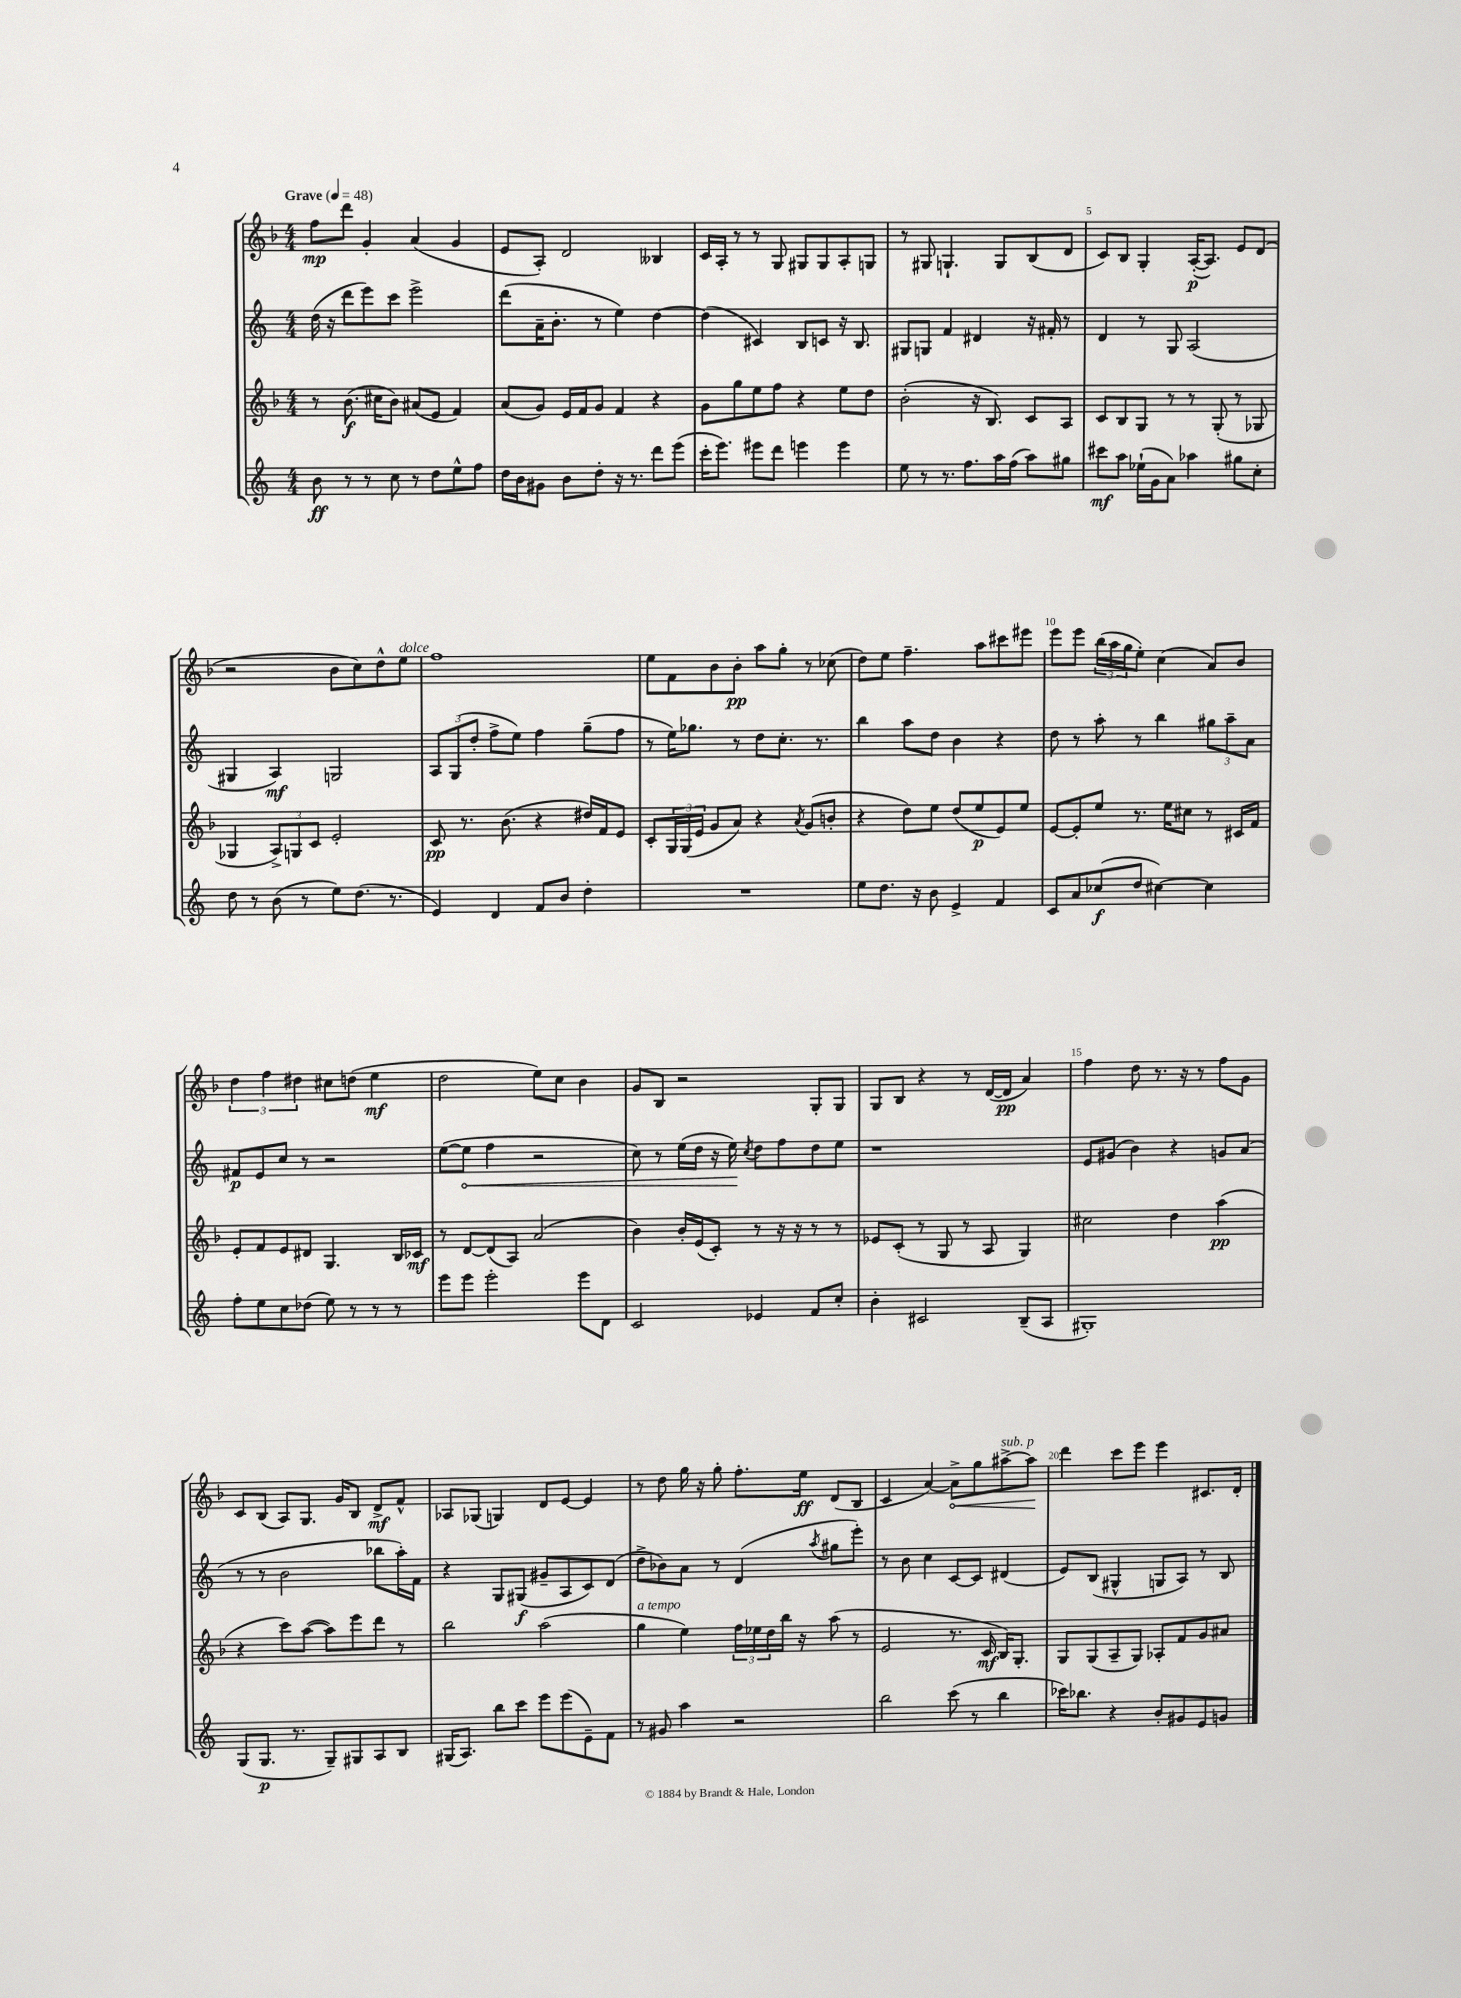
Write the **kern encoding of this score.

**kern	**kern	**kern	**kern
*staff4	*staff3	*staff2	*staff1
*clefG2	*clefG2	*clefG2	*clefG2
*k[]	*k[b-]	*k[]	*k[b-]
*M4/4	*M4/4	*M4/4	*M4/4
*MM48	*MM48	*MM48	*MM48
8b\	8r	(16dd\	8ff\L
.	.	16r	.
8r	(8.b-\	8ddd\L	8ddd\J
8r	.	8eee\)	4g'/
.	16cc#\LK	.	.
8cc\	8b-\J)	8ccc\J	.
8r	(8a#/L	2eee^\	(4a/
8dd\L	8e/J	.	.
8ee^^\	4f/)	.	4g/
8ff\J	.	.	.
=	=	=	=
16dd\LL	(8a/L	(8ddd\L	8e/L
16b\J	.	.	.
8g#\J	8g/J)	16a~\K	8A'/J)
.	.	8.b'\J	.
8b\L	16e/LL	.	2d/
.	16f/J	.	.
8dd'\J	8g/J	8r	.
16r	4f/	4ee\)	.
8.r	.	.	.
8ddd\L	4r	[4dd\	4B--/
(8eee\J	.	.	.
=	=	=	=
16ccc'\LK	8g\L	(4dd\]	16c/LL
8.eee\J)	.	.	16A'/JJ
.	8gg\	.	8r
8eee#\L	8ee\	4c#/)	8r
8ddd\J	8ff\J	.	8G/
4eee\	4r	8B/L	8G#/L
.	.	8c/J	8G#/
4eee\	8ee\L	16r	8A'/
.	.	8.B/	.
.	8dd\J	.	8G/J
=	=	=	=
8ee\	(2b-'\	8G#/L	8r
8r	.	8G/J	8G#/
8.r	.	4f/	4.G`/
8.ff\L	.	.	.
.	16r	4d#/	.
.	8.B-/)	.	.
16aa\L	.	.	8G/L
(16ff\JJ	.	.	.
8aa\L)	8c/L	16r	(8B-/
.	.	16f#'/	.
8gg#\J	8A/J	8r	8d/J
=	=	=	=
8ccc#\L	8c/L	4d/	8c/L)
8aa\J	8B-/	.	8B-/J
(16ee-`\LL	8G/J	8r	4G'/
16g\J	.	.	.
8a\J)	8r	8G/	.
4aa-\	8r	(2A/	([16A'/LK
.	.	.	8.A/]J)
.	(8G'/	.	.
8gg#\L	8r	.	8e/L
8cc'\J	8G-/	.	(8d/J
=	=	=	=
8dd\	4G-/	4G#/	2r
8r	.	.	.
(8b\	12A^/L)	4A/)	.
.	12G/	.	.
8r	.	.	.
.	12c/J	.	.
8ee\L)	2e'/	2G/	8b-\L
(8.dd\J	.	.	8cc\)
.	.	.	8dd^^\
8.r	.	.	.
.	.	.	8ee\J
=	=	=	=
4e/)	8c/	12A/L	1ff
.	.	(12G/	.
.	8.r	.	.
.	.	12dd'/J	.
4d/	.	8ff^\L	.
.	(8.b-\	.	.
.	.	8ee\J)	.
8f/L	4r	4ff\	.
8b/J	.	.	.
4dd'\	16dd#/LL)	(8gg~\L	.
.	16f/J	.	.
.	8e/J	8ff\J	.
=	=	=	=
1r	8c'/L	8r	8ee\L
.	24G/L	16ee\LK)	8f\
.	(24G/	.	.
.	.	8.gg-\J	.
.	24e/JJ	.	.
.	8g/L	.	8b-\
.	8a/J)	8r	8b-'\J
.	4r	8dd\L	8aa\L
.	.	8.cc'\J	8gg'\J
.	8qa/	.	.
.	(8g/L	.	8r
.	.	8.r	.
.	8b'/J	.	(8cc-\
=	=	=	=
8ee\L	4r	4bb\	8dd\L)
8.dd\J	.	.	8ee\J
.	8dd\L)	8aa\L	4.ff~\
16r	.	.	.
8b\	8ee\J	8dd\J	.
4e^/	(8dd/L	4b\	.
.	8ee/	.	8aa\L
4f/	8e/)	4r	8ccc#\
.	8ee/J	.	8eee#\J
=	=	=	=
8c/L	[8e/L	8dd\	8eee\L
8a/	8e'/]	8r	8eee\J
(8cc-/	8ee/J	8aa'\	(24bb-\LL
.	.	.	24aa\
.	.	.	24gg\J
8dd/J	8.r	8r	8ee'\J)
[4cc#\)	.	4bb\	(4cc\
.	16ee\LK	.	.
.	8cc#\J	.	.
4cc#\]	8r	12gg#\L	8a/L)
.	.	12aa~\	.
.	16c#/LL	.	8b-/J
.	.	12a\J	.
.	16f/JJ	.	.
=	=	=	=
8ff'\L	8e'/L	8f#/L	6dd\
8ee\	8f/	8e/	.
.	.	.	6ff\
8cc\	8e/	8cc/J	.
.	.	.	6dd#\
(8dd-\J	8d#/J	8r	.
8ee\)	4.G/	2r	8cc#\L
8r	.	.	(8dd\J
8r	.	.	4ee\
8r	16B-/LL	.	.
.	16c-/JJ	.	.
=	=	=	=
8eee\L	8r	([8ee\L	2dd\
8eee\J	[8d/L	8ee\]J	.
2eee'\	(8d/]	4ff\	.
.	8A/J)	.	.
.	(2a/	2r	8ee\L)
.	.	.	8cc\J
8eee\L	.	.	4b-\
8d\J	.	.	.
=	=	=	=
2c/	4b-\)	8cc\)	8g/L
.	.	8r	8B-/J
.	16b-'/LL	(16ee\LL	2r
.	(16e/J	16dd\JJ	.
.	8c'/J)	16r	.
.	.	16ee\)	.
.	.	8qcc/	.
4e-/	8r	8dd\L	.
.	16r	8ff\	.
.	16r	.	.
8f/L	8r	8dd\	8G'/L
8cc'/J	8r	8ee\J	8G/J
=	=	=	=
4b'\	8e-/L	1r	8G/L
.	(8c'/J	.	8B-/J
2c#/	8r	.	4r
.	8G/	.	.
.	8r	.	8r
.	8A/	.	([16d/LL
.	.	.	16d/]JJ
(8B~/L	4G/)	.	4a/)
8A/J	.	.	.
=	=	=	=
1G#')	2cc#\	8e/L	4ff\
.	.	(8g#/J	.
.	.	4b\)	8dd\
.	.	.	8.r
.	4dd\	4r	.
.	.	.	16r
.	.	.	8r
.	(4aa\	8g/L	8ff\L
.	.	(8a/J	8g\J
=	=	=	=
(8G/L	4r	8r	8c/L
8.G/J	.	8r	(8B-/J
.	8ccc\L)	2b\	8A/L)
8.r	.	.	.
.	([8aa\J	.	8.G/J
8G~/L)	8aa\]L)	.	.
.	.	.	16g/LK
8G#/	8eee\	.	8B-/J
8A/	8ddd\J	8bb-\L	8d^/L
8B/J	8r	16aa'\L)	8f^^/J
.	.	16f\JJ	.
=	=	=	=
(16G#/LK	2bb-\	4r	8A-/L
8.A/J)	.	.	.
.	.	.	(8G-/J
8bb\L	.	8G/L	4G/)
8ccc\J	.	(8G#/J	.
8eee\L	(2aa\	8g#~/L	8d/L
(8eee\	.	8A/	[8e/J
8e~\)	.	8c/)	4e/]
8f\J	.	(8d/J	.
=	=	=	=
8r	4gg\	8dd^\L	8r
8g#/	.	8b-\)	8dd\
4aa\	4ee\)	8a\J	16gg\
.	.	.	16r
.	.	8r	8gg'\
2r	24ff\LL	(4d/	8.ff'\L
.	24ee-\	.	.
.	24dd\	.	.
.	16bb-\JJ	.	.
.	16r	.	16ee\Jk
.	.	8qaa/	.
.	(8aa\	8gg#\L	(8d/L
.	8r	8eee'\J)	8B-/J
=	=	=	=
2bb\	2e/	8r	4c/
.	.	8b\	.
.	.	4cc\	[4a/)
(8ccc\	8.r	[8c/L	8a^\]L
8r	.	8c/]J	8gg\
.	16c/	.	.
4bb\	16B-/LK)	(4d#/	[8aa#^\
.	8.G'/J	.	.
.	.	.	8aa#\]J
=	=	=	=
16ccc-\LK)	8G/L	8e/L)	4ddd\
8.bb-\J	.	.	.
.	(8G/	(8B/J	.
4r	8A~/	4G#^^/	8ccc\L
.	8G/J)	.	8eee\J
8b'/L	8A-'/L	8G/L	4eee\
8g#/	8f/	8A/J)	.
8e/	8g/	8r	8.c#/L
8g/J	8a#/J	8B/	.
.	.	.	16d'/Jk
==	==	==	==
*-	*-	*-	*-
